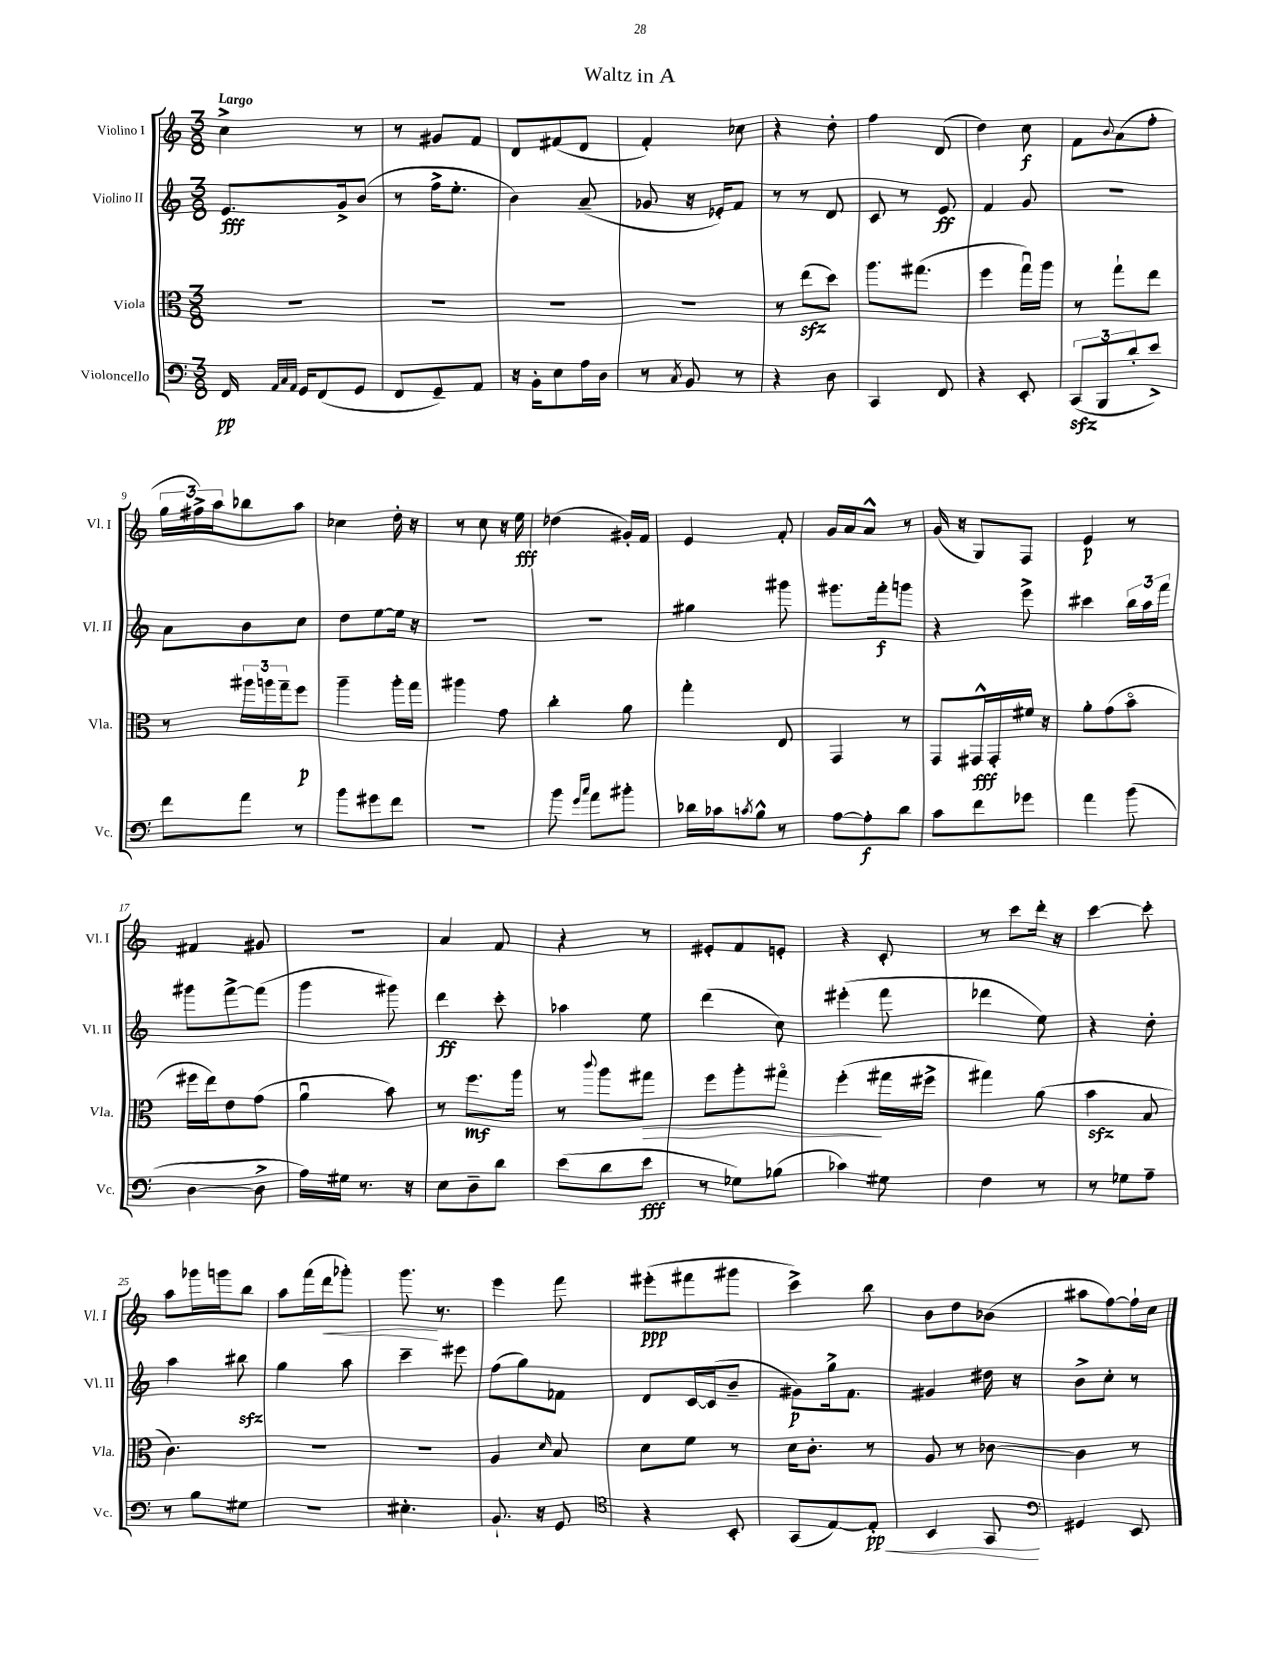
\header { title = "Waltz in A" }
<<
\new StaffGroup <<
\new Staff = "s0" \with { instrumentName = "Violino I" shortInstrumentName = "Vl. I" } {
    \clef treble \key c \major \numericTimeSignature \time 3/8 \tempo "Largo"
    c''4-> r8 |
    r8 gis'8 f'8 |
    d'8 fis'8( d'8 |
    f'4-.) ces''8 |
    r4 d''8-. |
    f''4 d'8( |
    d''4) c''8\f |
    f'8 \appoggiatura { b'8 } a'8( f''8-. |
    \tuplet 3/2 { g''16 fis''16->) a''16 } bes''8 a''8 |
    ces''4 d''16-. r16 |
    r8 c''8 r16 e''16\fff |
    des''4( gis'16-.) f'16 |
    e'4 f'8-. |
    g'16 a'16 a'8-^ r8 |
    g'16( r16 g8) f8 |
    e'4\p r8 |
    fis'4 gis'8 |
    R4. |
    a'4 f'8 |
    r4 r8 |
    eis'8-. f'8 e'8-. |
    r4 c'8-. |
    r8 c'''8 d'''16-. r16 |
    c'''4~ c'''8-. |
    a''8 ges'''16 g'''16 b''8 |
    a''8 f'''16( d'''16\< ges'''8-.) |
    g'''8.\! r8. |
    e'''4 f'''8 |
    eis'''8-.\ppp( fis'''8 gis'''8 |
    c'''4->) b''8 |
    b'8 d''8 bes'8( |
    ais''8 f''8~) f''16-! c''16 \bar "|." |
}
\new Staff = "s1" \with { instrumentName = "Violino II" shortInstrumentName = "Vl. II" } {
    \clef treble \key c \major \numericTimeSignature \time 3/8
    e'8.\fff g'16-> b'8( |
    r8 f''16-> e''8.-. |
    b'4) a'8--( |
    ges'8 r16 ees'16-.) f'8 |
    r8 r8 d'8 |
    c'8 r8 e'8\ff |
    f'4 g'8 |
    R4. |
    a'8 b'8 c''8 |
    d''8 e''8~ e''16 r16 |
    R4. |
    R4. |
    gis''4 gis'''8 |
    gis'''8. f'''16-.\f g'''8 |
    r4 e'''8-> |
    cis'''4 \tuplet 3/2 { b''16 a''16 f'''16 } |
    gis'''8 f'''8~-> f'''8( |
    g'''4 gis'''8) |
    d'''4\ff c'''8-. |
    aes''4 e''8 |
    d'''4( c''8) |
    eis'''4-.( f'''8 |
    des'''4 e''8) |
    r4 d''8-. |
    a''4 bis''8\sfz |
    g''4 a''8 |
    c'''4-- eis'''8 |
    f''8( g''8) fes'8 |
    d'8 c'16~ c'16( b'8-- |
    gis'8\p) g''16-> f'8. |
    gis'4 dis''16 r16 |
    b'8-> c''8-. r8 \bar "|." |
}
\new Staff = "s2" \with { instrumentName = "Viola" shortInstrumentName = "Vla." } {
    \clef alto \key c \major \numericTimeSignature \time 3/8
    R4. |
    R4. |
    R4. |
    R4. |
    r8 e''8\sfz( d''8) |
    a''8. gis''8.( |
    f''4 g''16\downbow) a''16 |
    r8 g''8-! e''8 |
    r8 \tuplet 3/2 { ais''16 a''16 g''16-- } f''8\p |
    a''4-- a''16-. g''16 |
    ais''4 g'8 |
    c''4-. a'8 |
    g''4-. e8 |
    g,4 r8 |
    g,8 gis,16-^\fff gis,16-. fis'16 r16 |
    a'8-. g'8( b'8\flageolet |
    fis''16 e''16) e'8 g'8( |
    a'4\downbow b'8) |
    r8 f''8.\mf a''16 |
    r8 \appoggiatura { c'''8 } a''8 gis''8\> |
    f''8 a''8-. gis''8\flageolet |
    f''4-.\!( gis''16 fis''16-> |
    gis''4) a'8( |
    b'4\sfz b8 |
    c'4.) |
    R4. |
    R4. |
    a4 \grace { d'16 } b8 |
    d'8 f'8 r8 |
    d'16 c'8.-. r8 |
    a8 r8 ces'8~ |
    ces'4 r8 \bar "|." |
}
\new Staff = "s3" \with { instrumentName = "Violoncello" shortInstrumentName = "Vc." } {
    \clef bass \key c \major \numericTimeSignature \time 3/8
    f,16\pp \grace { a,32 c32 a,32 } g,16 f,8( g,8 |
    f,8 g,8--) a,8 |
    r16 b,16-. e8 a16 d16 |
    r8 \acciaccatura { c8 } b,8 r8 |
    r4 d8 |
    c,4 f,8 |
    r4 e,8-. |
    \tuplet 3/2 { c,8\sfz( b,,8 d'8-. } e'8->) |
    f'8 a'8 r8 |
    b'8 gis'8 f'8 |
    R4. |
    b'8 \grace { g'16 c''16 } a'8 bis'8-. |
    des'16 ces'16 \acciaccatura { c'8 } b8-^ r8 |
    a8~ a8-.\f d'8 |
    c'8 f'8 ges'8 |
    a'4 b'8( |
    d4~ d8-> |
    a16) gis16 r8. r16 |
    e8 d8-- d'8 |
    e'8( d'8 e'8\fff |
    r8 ges8) bes8( |
    ces'4) gis8 |
    f4 r8 |
    r8 ges8 a8-- |
    r8 b8 gis8 |
    R4. |
    eis4.-. |
    b,8.-! r16 g,8 |
    \clef tenor r4 b,8-. |
    g,8( e8~) e8-.\pp\< |
    b,4 g,8\! |
    \clef bass gis,4 e,8 \bar "|." |
}
>>
>>
